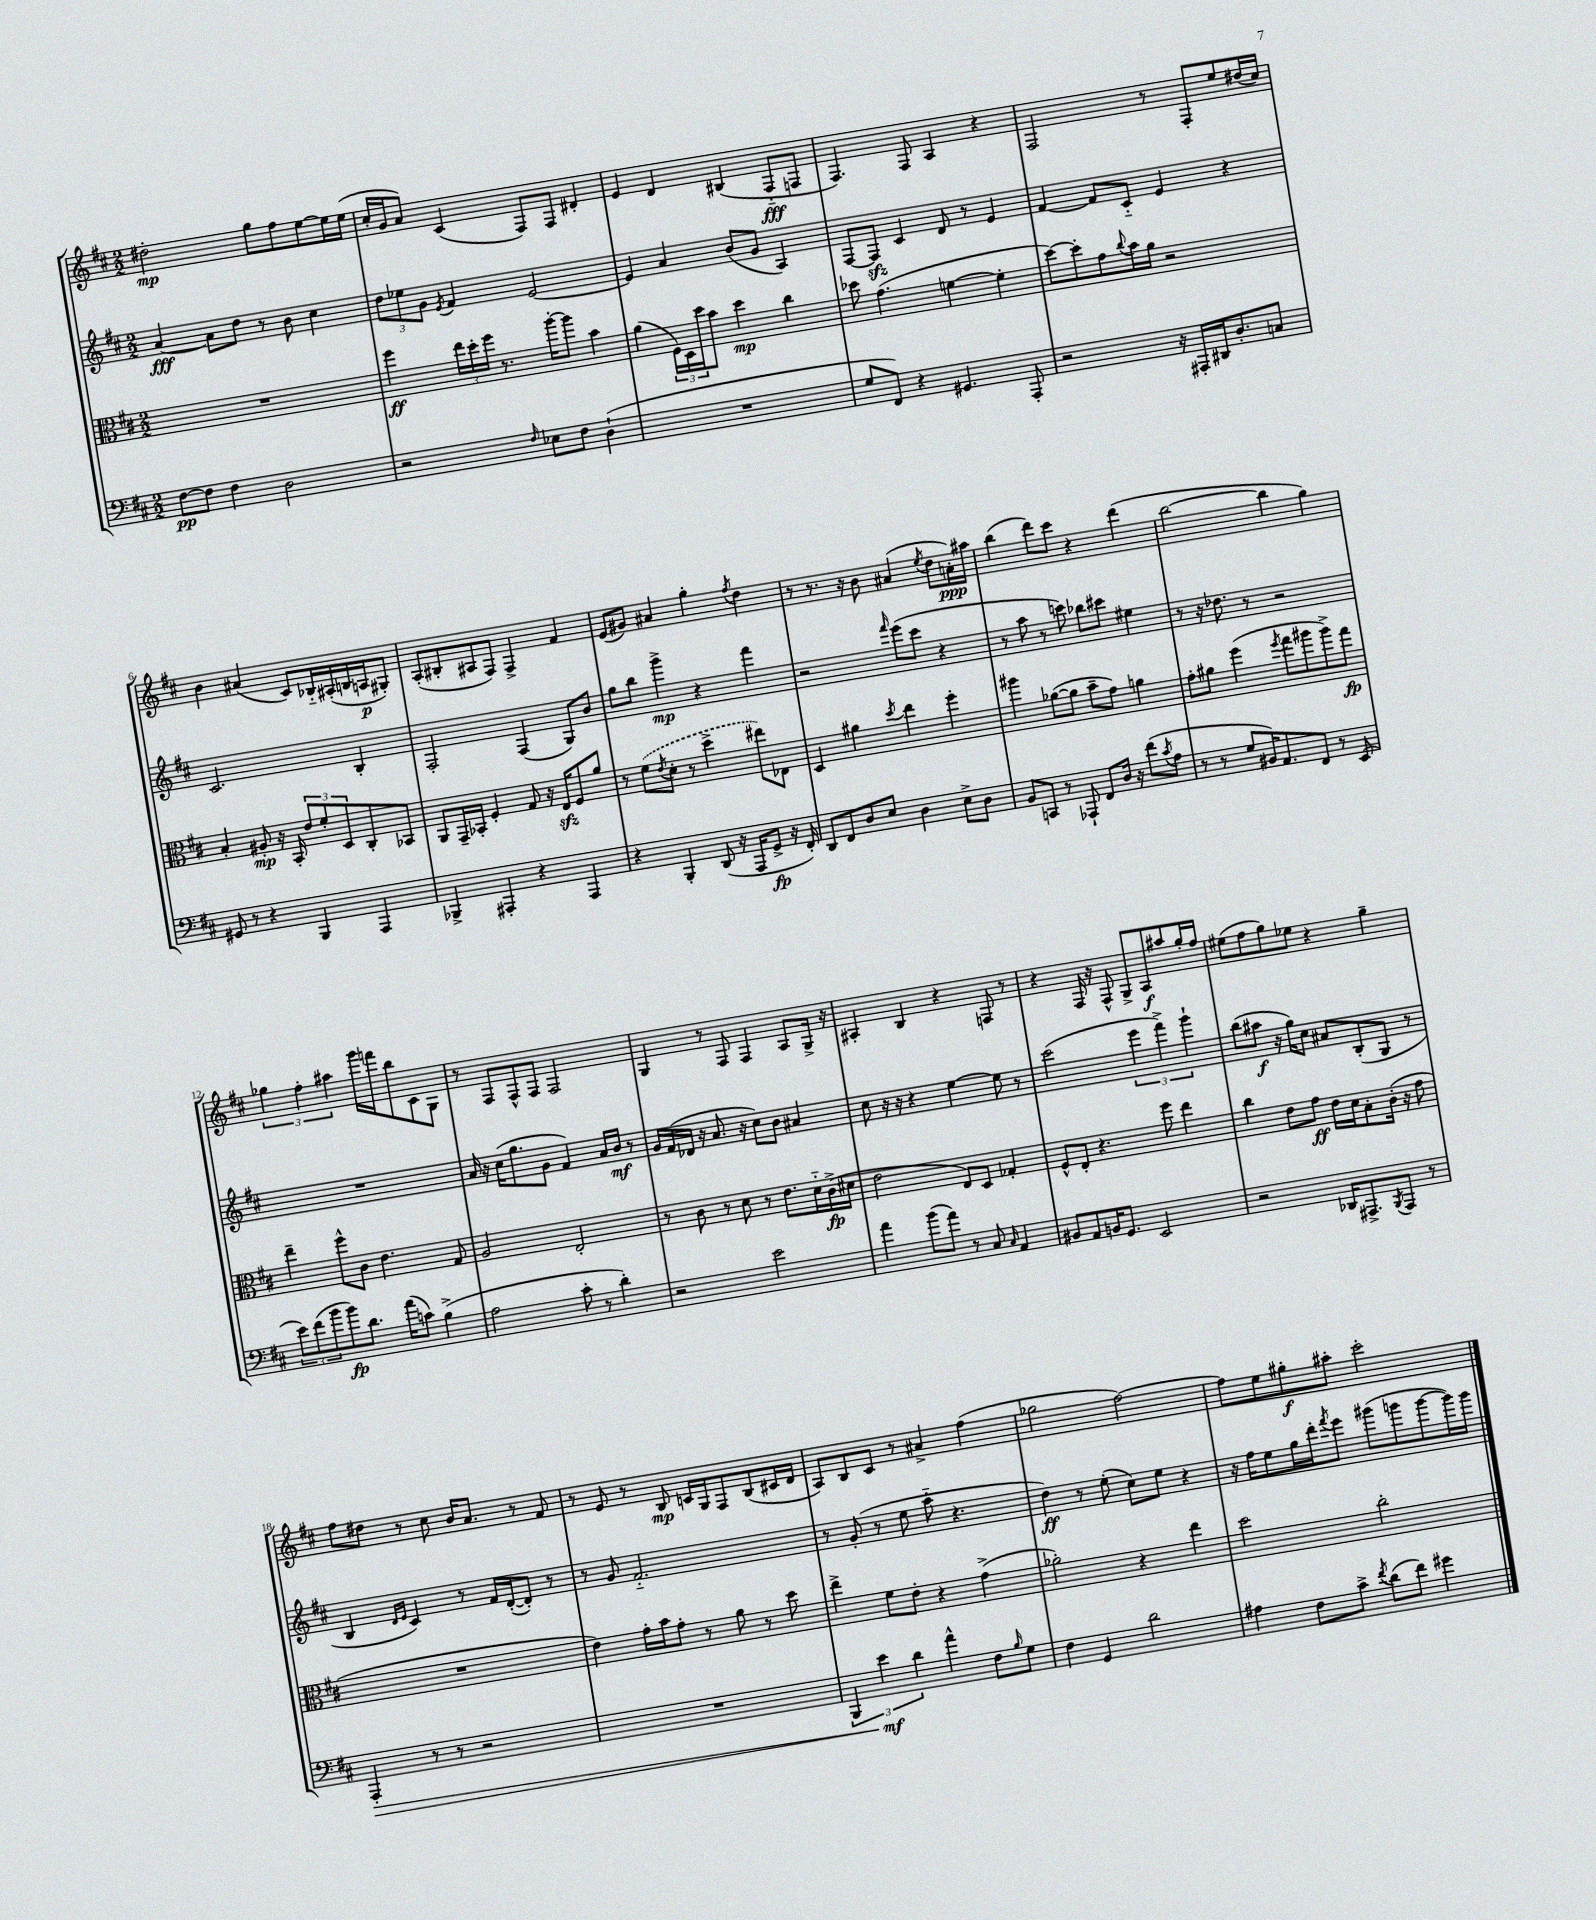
<<
\new StaffGroup <<
\new Staff = "s0" {
    \clef treble \key d \major \numericTimeSignature \time 2/2
    dis''2-.\mp g''8 fis''8 e''8~ e''16 e''16( |
    cis''16-. g'16 a'8) cis'4( fis8) fis8 dis'4-. |
    e'4 d'4 bis4( fis8-_\fff f8 |
    fis4.) fis8 a4 r4 |
    fis2 r8 fis8-. e''8 dis''16( cis''16) |
    b'4 ais'4( cis'8) bes16-_ ais16-.( b16 a16\p gis8-.) |
    a8-.( bis8-. ais8 fis8) fis4-> fis'4 |
    e'8( gis'8) ais'4 g''4-. \acciaccatura { fis''8 } d''4 |
    r8 r8. r16 b'8 ais'4( \acciaccatura { e''8 } d''8 a'16-.\ppp) ais''16 |
    b''4( d'''8) cis'''8 r4 d'''4( |
    b''2~ b''4 g''4) |
    \tuplet 3/2 { ges''4 fis''4-. ais''4 } g'''16 f'''16 b''8 cis'8 g8 |
    r8 fis8 fis8-^ fis8 fis2 |
    g4 r8 fis8 fis4 a8 g16-> r16 |
    ais4-. b4 r4 f8 r8 |
    r4 fis16 r16 fis8-^ g8-> a8\f ais''8 g''16-. fis''16 |
    eis''8( fis''8 g''8) ees''8 r4 g''4-- |
    fis''8 dis''8 r8 cis''8 b'16 a'8. r8 fis'8 |
    r8 e'8 r8 b8\mp c'16 g16 fis8 b8( cis'16 d'16 |
    a8) b8 cis'8 r8 ais'4-> fis''4( |
    ges''2 fis''2~) |
    fis''8 e''8 gis''8-.\f ais''8-. cis'''2-. \bar "|." |
}
\new Staff = "s1" {
    \clef treble \key d \major \numericTimeSignature \time 2/2
    a'4~\fff a'8 d''8 r8 b'8 cis''4 |
    \tuplet 3/2 { d''8 ees''8 g'8 } \acciaccatura { e'8 } fis'4 e'2~ |
    e'4 a'4 b'8( g'8 a4) |
    fis8~ fis8\sfz cis'4 d'8 r8 e'4 |
    fis'4~ fis'8 cis'8-_ e'4 r4 |
    cis'2. b4-. |
    fis2-. fis4( g8) b'8 |
    g''8 b''8 g'''4->\mp r4 fis'''4 |
    r2 \grace { fis'''16 } e'''8( cis'''8 r4 |
    r8 a''8 r8 c'''8) bes''8 cis'''8 eis''4 |
    r8 r16 des''8. r8 r2 |
    R1 |
    a'16 r16 cis''16( g''8. g'8 fis'4) a'16 b'16\mf r8 |
    g'16 fis'16( des'16 r16 a'8. r16 cis''8) b'8 ais'4 |
    cis''8 r16 r16 r4 e''4~ e''8 r8 |
    cis'''2( \tuplet 3/2 { e'''4 fis'''4->) g'''4-! } |
    b''8( ais''8\f r16 g''16) cis''8 ais'8 b8-.( g8 r8 |
    b4 \grace { d'16 e'16 } cis'4) r8 fis'16 d'16~-.( d'8-.) r8 |
    r8 g'8 fis'2.-_ |
    r8 g'8-.( r8 e''8 a''8-_ r4. |
    d''4\ff) r8 e''8-.( cis''8) e''8 r4 |
    r16 fis''16 e''8 g''16 d'''16-. \acciaccatura { fis'''8 } e'''8 gis'''8( g'''8 g'''8~ g'''16) g'''16 \bar "|." |
}
\new Staff = "s2" {
    \clef alto \key d \major \numericTimeSignature \time 2/2
    R1 |
    fis''4\ff \tuplet 3/2 { e''16 d''16-. fis''16 } r8. a''16~-. a''8 b'4 |
    a'4( \tuplet 3/2 { fis16) d16 d''16 } b'8 d''4\mp cis''4 |
    des''8 g'4.( f'4~ f'4-. |
    d''8~) d''8-. g'8 \appoggiatura { cis''8 } b'16 a'16 r2 |
    b4-. ais8-.\mp r16 b,16-. \tuplet 3/2 { e'8 fis'8-. d8 } cis8-. bes,8 |
    a,8 g,16-- bes,16-. fis4-. g8 r16 e16\sfz fis8 a'8 |
    r8 \once \slurDashed fis'8( \acciaccatura { e'8 } d'8-. r8 d''4-> eis''8) ees8 |
    d4 ais'4 \acciaccatura { d''8 } e''4 fis''4-. |
    ais''4 aes'8~( aes'8 b'8-- g'8) a'4 |
    g'8-. ais'8 fis''4( \acciaccatura { fis''8 } g''8 ais''8 ais''8->) g''8\fp |
    e''4-- fis''8-^ cis'8 e'4. g8 |
    a2 e2-. |
    r8 cis'8 r8 d'8 r8 e'8. d'16-_ cis'16->\fp( dis'16 |
    e'2 e8) d8 ges4-. |
    fis8-^ e8-. r4. fis''8 e''4 |
    cis''4 e'8 g'8\ff e'16 d'16 b8-. cis'16-.( r16 g'8 |
    R1 |
    e'4) g'16-. b'16 g'8-. r8 a'8 r8 d''8 |
    e''4-> fis'8 e'8-. r4 g'4->( |
    aes'2-.) r4 e''4 |
    d''2 cis''2-. \bar "|." |
}
\new Staff = "s3" {
    \clef bass \key d \major \numericTimeSignature \time 2/2
    fis8~\pp fis8 fis4 d2 |
    r2 \grace { fis16 } ees8 fis8 d4-!( |
    R1 |
    g8 fis,8) r4 gis,4. a,,8-. |
    r2 r16 ais,,16-. dis,16 d8.-. c8 |
    gis,8 r8 r4 b,,4 a,,4 |
    bes,,4-> ais,,4-. r4 ais,,4 |
    r4 b,,4-. d,8( r16 a,,16 g,8->\fp r16 fis,16-.) |
    d,8 fis,8 d8 e8 d4 e8-> d8 |
    b,8 c,8 r8 aes,,8-! fis,8 d16 r16 fis'8( \acciaccatura { cis'8 } a8 |
    r8 r8 g8 bis,16) a,8. fis,8 r8 e,8( |
    \tuplet 3/2 { e'8) fis'8( b'8 } b'8\fp) d'8. a'16( c'8) b4->( |
    a2 cis'8-. r8 d'4-.) |
    r2 e'2 |
    a'4 b'8( a'8) r8 cis8 \grace { cis16 } a,4 |
    bis,8 a,8 b,16 g,8. e,2 |
    r2 des,16 ais,,8.-> \acciaccatura { b,,8 } ais,,8 r8 |
    a,,4-.\> r8 r8 r2 |
    R1 |
    \tuplet 3/2 { b,,4 e'4\mf\! d'4 } a'4-^ fis8 \grace { b16 } g8 |
    fis4 g,4 d'2 |
    ais4 fis8 cis'8-> \acciaccatura { fis'8 } d'8( fis'8) gis'4 \bar "|." |
}
>>
>>
